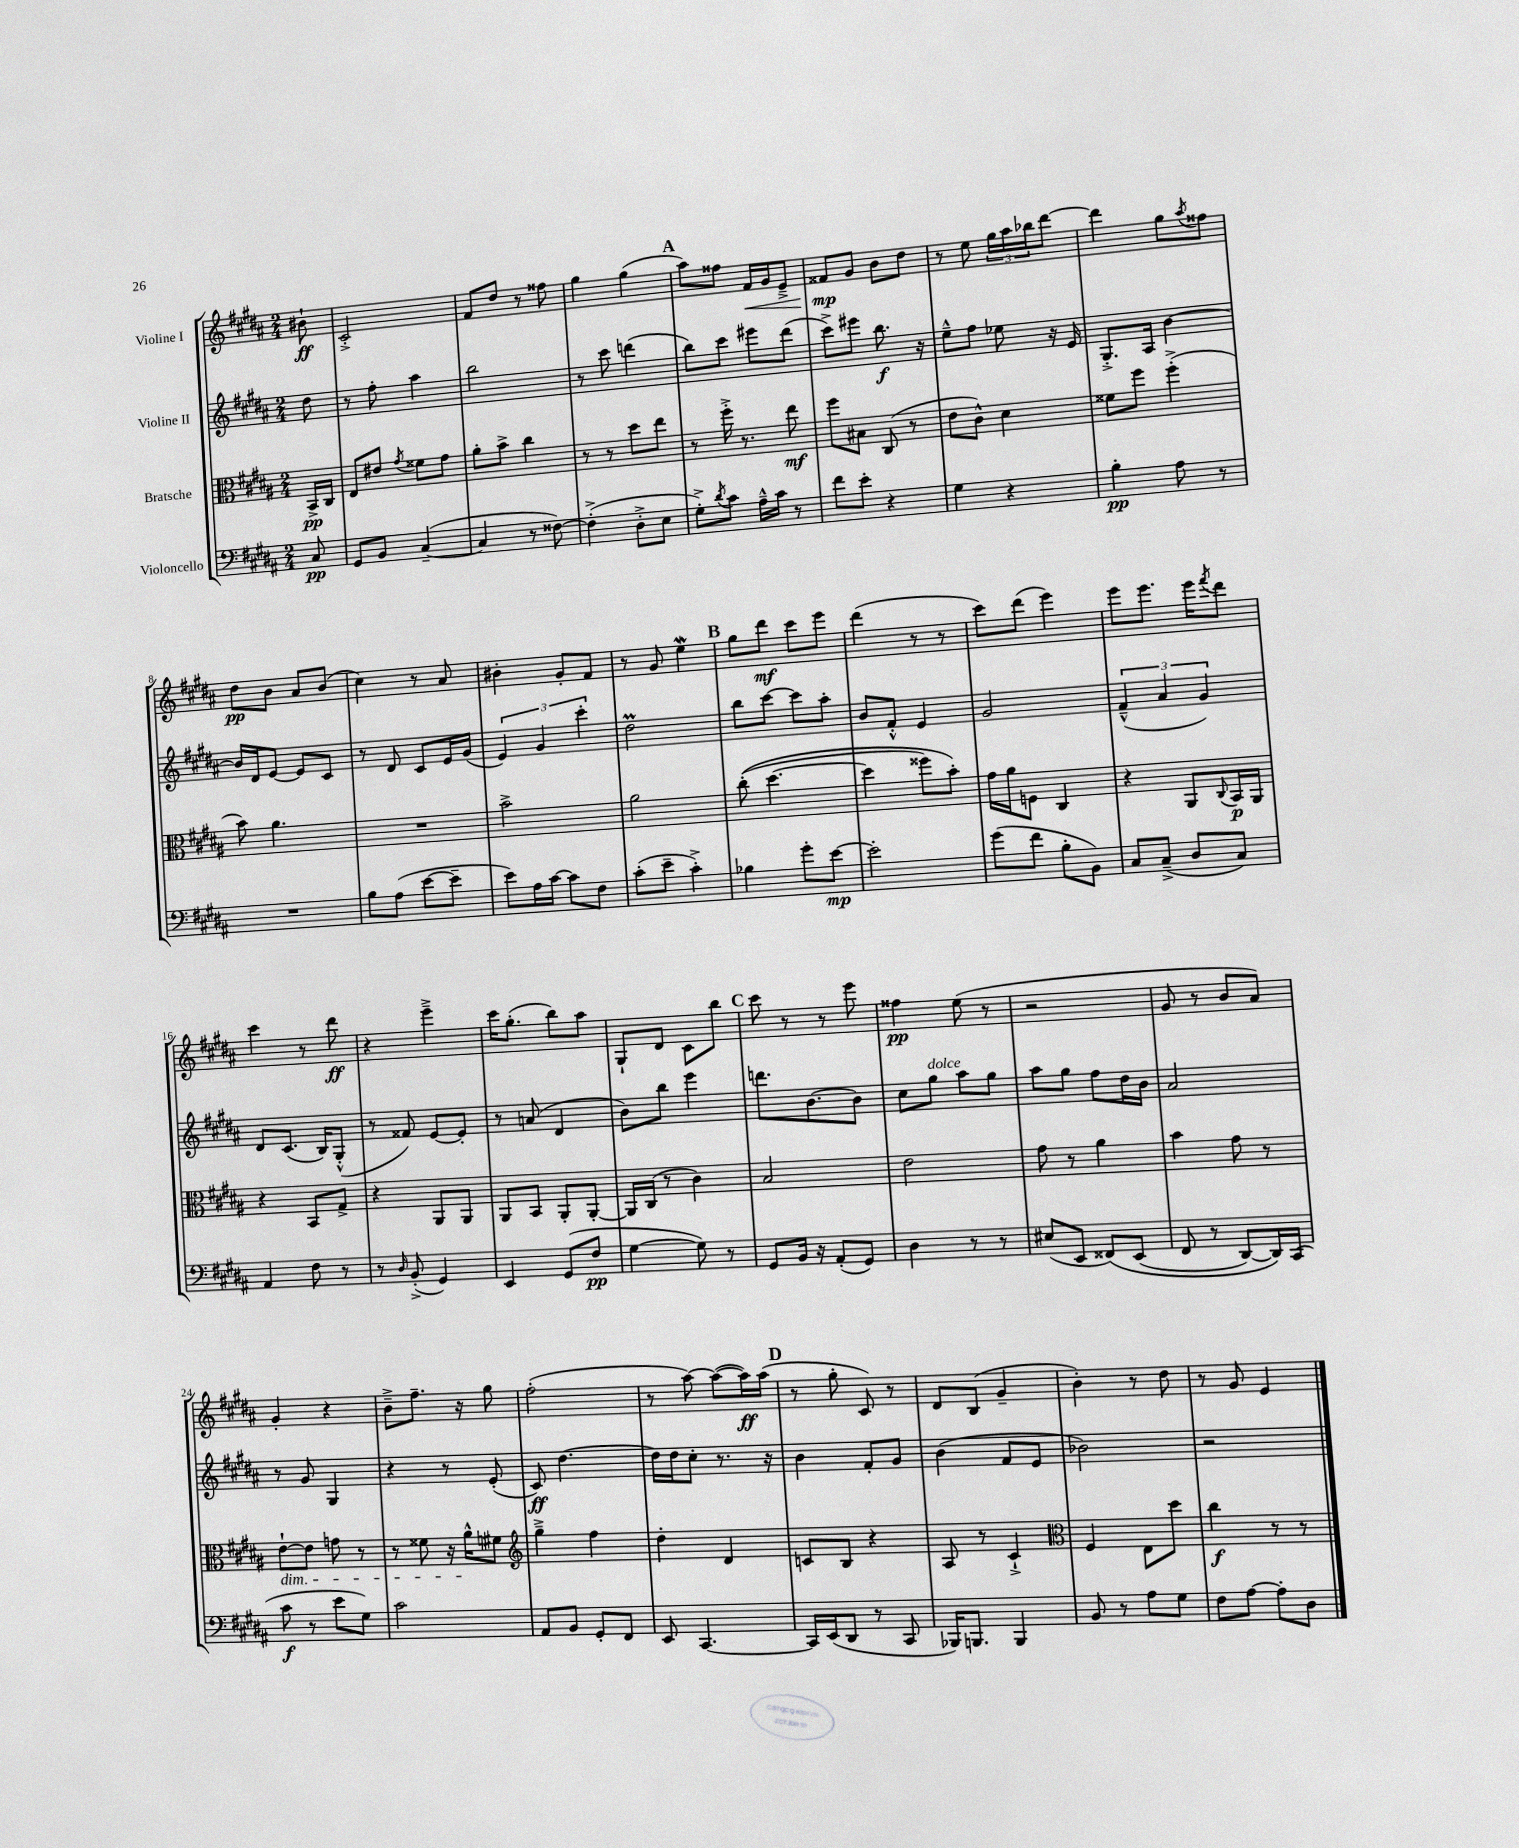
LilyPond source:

<<
\new StaffGroup <<
\new Staff = "s0" \with { instrumentName = "Violine I" } {
    \clef treble \key b \major \numericTimeSignature \time 2/4 \partial 8
    bis'8-!\ff |
    cis'2-.-> |
    fis'8 dis''8 r8 fisis''8 |
    gis''4 gis''4( |
    \mark \markup { \bold "A" } ais''8) fisis''8 fis'16\< gis'16 e'8---> |
    fisis'8\mp\! gis'8 b'8 dis''8 |
    r8 e''8 \tuplet 3/2 { gis''16 ais''16 bes''16 } dis'''8~ |
    dis'''4 gis''8 \acciaccatura { ais''8 } fisis''8 |
    dis''8\pp b'8 ais'8 b'8( |
    cis''4) r8 ais'8 |
    bis'4-. gis'8-. fis'8 |
    r8 gis'8 e''4\mordent |
    \mark \markup { \bold "B" } gis''8 dis'''8\mf cis'''8 e'''8 |
    dis'''4( r8 r8 |
    cis'''8) dis'''8( e'''4) |
    e'''8 e'''8. e'''16 \acciaccatura { fis'''8 } dis'''8 |
    cis'''4 r8 dis'''8\ff |
    r4 e'''4---> |
    cis'''16 gis''8.-.( b''8) ais''8 |
    gis8-! dis'8 cis'8 b''8 |
    \mark \markup { \bold "C" } cis'''8 r8 r8 e'''8 |
    fisis''4\pp e''8( r8 |
    r2 |
    gis'8 r8 b'8 ais'8) |
    gis'4-. r4 |
    b'8---> fis''8.-- r16 gis''8 |
    fis''2-.( |
    r8 ais''8~) ais''8~( ais''16\ff) ais''16( |
    \mark \markup { \bold "D" } r8 gis''8-. cis'8) r8 |
    dis'8 b8( gis'4-- |
    b'4-.) r8 dis''8 |
    r8 gis'8 e'4 \bar "|." |
}
\new Staff = "s1" \with { instrumentName = "Violine II" } {
    \clef treble \key b \major \numericTimeSignature \time 2/4 \partial 8
    dis''8 |
    r8 fis''8-. ais''4 |
    b''2 |
    r8 cis'''8 d'''4( |
    \mark \markup { \bold "A" } b''8) cis'''8 eis'''8 dis'''8( |
    cis'''8->) eis'''8 b''8.\f r16 |
    e''8---^ fis''8 ees''8 r16 e'16 |
    gis8.-.-> ais16 b'4~ |
    b'16 dis'16 e'8~ e'8 cis'8 |
    r8 dis'8 cis'8 e'16 gis'16( |
    \tuplet 3/2 { e'4) gis'4 cis'''4-. } |
    dis''2\prall |
    \mark \markup { \bold "B" } b''8 cis'''8~ cis'''8 ais''8-. |
    b'8 fis'8-.-^ e'4 |
    gis'2 |
    \tuplet 3/2 { fis'4---^( ais'4 gis'4) } |
    dis'8 cis'8.( b16) gis8-.-^( |
    r8 fisis'8) e'8~ e'8-. |
    r8 a'8( dis'4 |
    b'8) b''8 e'''4 |
    \mark \markup { \bold "C" } d'''8. b'8.~ b'8 |
    cis''8 gis''8^\markup { \italic "dolce" } ais''8 gis''8 |
    ais''8 gis''8 fis''8 dis''16 b'16 |
    ais'2 |
    r8 gis'8 gis4 |
    r4 r8 e'8-.( |
    cis'8\ff) dis''4.~ |
    dis''16 dis''16 cis''8-. r8. r16 |
    \mark \markup { \bold "D" } b'4 fis'8-. gis'8 |
    b'4( fis'8 e'8 |
    bes'2) |
    r2 \bar "|." |
}
\new Staff = "s2" \with { instrumentName = "Bratsche" } {
    \clef alto \key b \major \numericTimeSignature \time 2/4 \partial 8
    b,16->\pp cis16 |
    e8 eis'8 \acciaccatura { gis'8 } fisis'8 gis'8 |
    ais'8-. b'8-> cis''4 |
    r8 r8 dis''8 e''8 |
    \mark \markup { \bold "A" } r8 fis''16-.-> r8. e''8\mf |
    fis''8 bis8 cis8( r8 |
    e'8 cis'8-^) dis'4 |
    fisis'8 fis''8 fis''4-.->( |
    b'8) ais'4. |
    R2 |
    b'2-> |
    ais'2 |
    \mark \markup { \bold "B" } cis''8-.(\( dis''4.~ |
    dis''4 fisis''8) b'8-.\) |
    gis'16 ais'16 f8 cis4 |
    r4 ais,8 \appoggiatura { cis8 } b,16\p ais,16 |
    r4 b,8 gis8-> |
    r4 ais,8 ais,8 |
    ais,8 b,8 ais,8-. ais,8~-. |
    ais,16 cis16( r8 cis'4) |
    \mark \markup { \bold "C" } b2 |
    e'2 |
    gis'8 r8 ais'4 |
    b'4 gis'8 r8 |
    e'8~-!\dim e'8 g'8 r8 |
    r8 fisis'8 r16 ais'16-^\! fis'8 |
    \clef treble gis''4---> fis''4 |
    dis''4-. dis'4 |
    \mark \markup { \bold "D" } c'8 b8 r4 |
    ais8 r8 cis'4-!-> |
    \clef alto fis4 e8 dis''8 |
    cis''4\f r8 r8 \bar "|." |
}
\new Staff = "s3" \with { instrumentName = "Violoncello" } {
    \clef bass \key b \major \numericTimeSignature \time 2/4 \partial 8
    cis8\pp |
    gis,8 b,8 cis4~--( |
    cis4 r8 fisis8~) |
    fisis4-.->( dis8-.-> e8 |
    \mark \markup { \bold "A" } gis8-.->) \acciaccatura { dis'8 } cis'8 ais16---^ cis'16 r8 |
    fis'8 e'8-. r4 |
    gis4 r4 |
    b4-.\pp ais8 r8 |
    R2 |
    b8 ais8( e'8~ e'8-- |
    e'8) ais16 cis'16~ cis'8 fis8 |
    cis'8-.( e'8-- cis'4-.->) |
    \mark \markup { \bold "B" } bes4 gis'8-. e'8~\mp |
    e'2-. |
    gis'8( fis'8 b8-. b,8) |
    cis8 cis8--->( dis8 cis8) |
    ais,4 fis8 r8 |
    r8 \grace { dis16 } b,8-.->( gis,4) |
    e,4 gis,8( fis8\pp |
    gis4~ gis8) r8 |
    \mark \markup { \bold "C" } gis,8 b,16 r16 ais,8-.( gis,8) |
    dis4 r8 r8 |
    eis8( e,8 fisis,8)\( e,8( |
    fis,8 r8 dis,8~) dis,16\) cis,16( |
    cis'8\f r8 e'8 gis8) |
    cis'2 |
    ais,8 b,8 gis,8-. fis,8 |
    e,8 cis,4.~ |
    \mark \markup { \bold "D" } cis,16 e,16( dis,8 r8 cis,8 |
    bes,,16) b,,8. b,,4 |
    b,8 r8 ais8 gis8 |
    fis8 ais8~ ais8-. dis8 \bar "|." |
}
>>
>>
